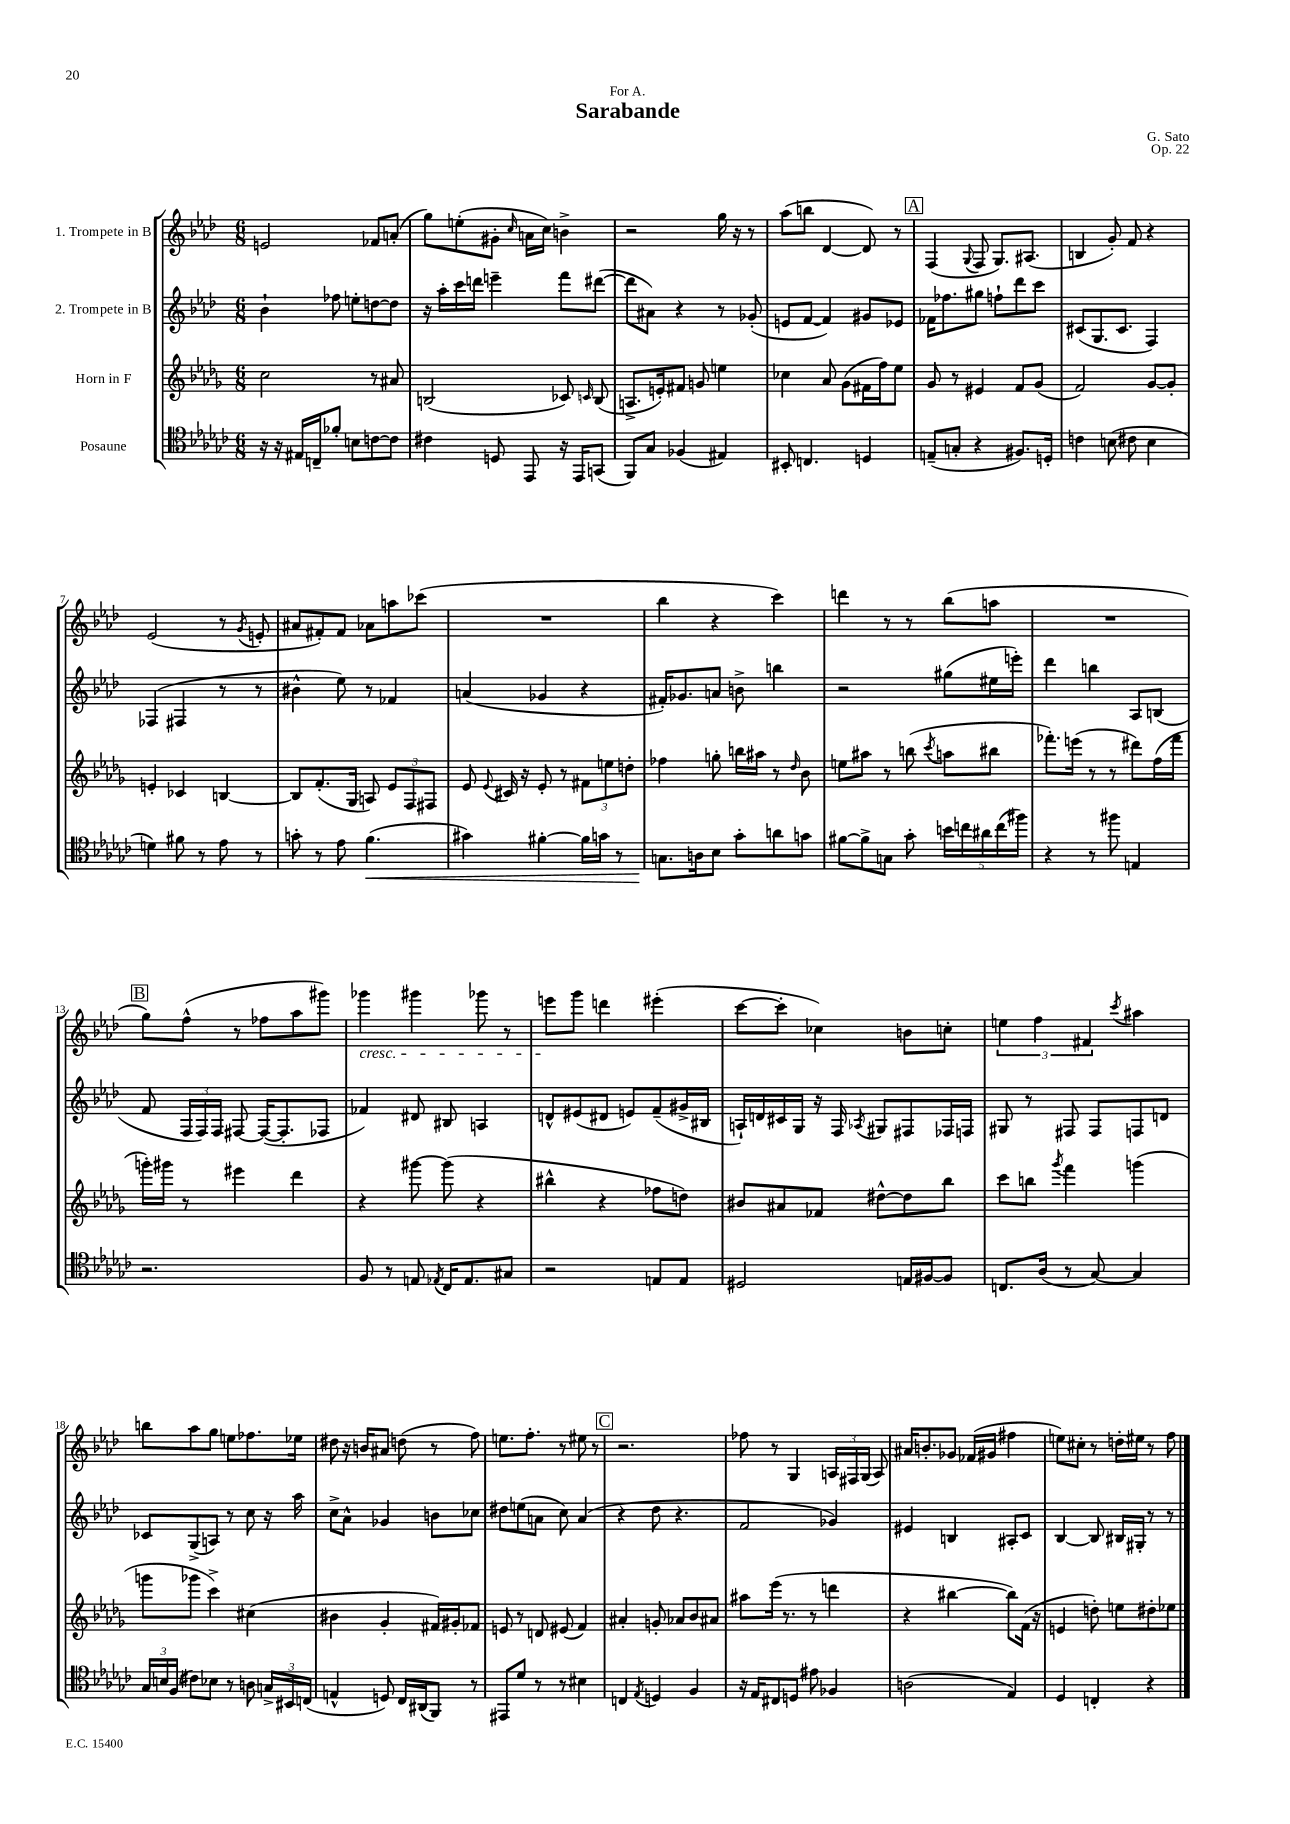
\header { title = "Sarabande" composer = "G. Sato" dedication = "For A." opus = "Op. 22" }
<<
\new StaffGroup <<
\new Staff = "s0" \with { instrumentName = "1. Trompete in B" } {
    \clef treble \key aes \major \numericTimeSignature \time 6/8
    \autoBeamOff e'2 fes'8[ a'8]-.( |
    g''8[) e''8-.( gis'8]-. \grace { c''16 } a'16[ c''16]) b'4-> |
    r2 g''16 r16 r8 |
    aes''8[( b''8] des'4~ des'8) r8 |
    \mark \markup { \box "A" } f4( \appoggiatura { g8 } f8 g8.[) ais8.]( |
    b4 g'8-.) f'8 r4 |
    ees'2( r8 \acciaccatura { g'8 } e'8-. |
    ais'8[ fis'8-.) fis'8] aes'8[ a''8 ces'''8]( |
    R2. |
    bes''4 r4 c'''4) |
    d'''4 r8 r8 bes''8[( a''8] |
    R2. |
    \mark \markup { \box "B" } g''8[) f''8]-^( r8 fes''8[ aes''8 gis'''8]) |
    ges'''4\cresc gis'''4 ges'''8 r8 |
    e'''8[\! g'''8] d'''4 eis'''4-.( |
    c'''8[~ c'''8]-. ces''4) b'8[ c''8]-. |
    \tuplet 3/2 { e''4 f''4 fis'4 } \acciaccatura { c'''8 } ais''4 |
    b''8[ aes''8 g''8] e''8[ fes''8. ees''16] |
    dis''8 r16 b'16[ ais'8] d''8( r8 f''8) |
    e''8.[ f''8.]-. r8 eis''8 r8 |
    \mark \markup { \box "C" } r2. |
    fes''8 r8 g4 \tuplet 3/2 { a16[ fis16 g16]( } a8) |
    ais'16[ b'8.-. ges'8] fes'16[( gis'16] fis''4 |
    e''8[) cis''8]-. r8 d''16[-. eis''16] r8 f''8 \bar "|." |
}
\new Staff = "s1" \with { instrumentName = "2. Trompete in B" } {
    \clef treble \key aes \major \numericTimeSignature \time 6/8
    \autoBeamOff bes'4-! fes''8 e''8[-. d''8~ d''8] |
    r16 aes''16[-. c'''16 d'''16] e'''4-- f'''8[ dis'''8]~( |
    dis'''8[ ais'8]) r4 r8 ges'8-.( |
    e'8[ f'8]~ f'4) gis'8[ ees'8] |
    \mark \markup { \box "A" } fes'16[ fes''8. gis''8] f''8[-! des'''8 c'''8] |
    cis'8[( g8. cis'8.] f4) |
    fes4( fis4 r8 r8 |
    bis'4-^ ees''8) r8 fes'4 |
    a'4( ges'4 r4 |
    fis'16[-.) ges'8. a'8] b'8-> b''4 |
    r2 gis''8[( eis''16 e'''16]-.) |
    des'''4 b''4 aes8[ b8]( |
    \mark \markup { \box "B" } f'8 \tuplet 3/2 { f16[ f16) f16] } fis8~ fis16[~( fis8.-. fes8] |
    fes'4) dis'8 bis8 a4 |
    d'8[-^ eis'8( dis'8] e'8[) f'8--( gis'16-> bis16] |
    a16[-!) d'16 cis'16 g16] r16 f16 \acciaccatura { aes8 } gis8[ fis8 fes16 f16] |
    gis8 r8 fis8 fis8[ f8 d'8] |
    ces'8[ g8->( a8]) r8 c''8 r16 aes''16 |
    c''8[-> aes'8]-^ ges'4 b'8[ ces''8] |
    dis''8[ e''8( a'8] c''8) a'4( |
    \mark \markup { \box "C" } r4 des''8 r4. |
    f'2 ges'4) |
    eis'4 b4 ais8[-. c'8] |
    bes4~ bes8 bis16[ gis16]-. r8 r8 \bar "|." |
}
\new Staff = "s2" \with { instrumentName = "Horn in F" } {
    \clef treble \key des \major \numericTimeSignature \time 6/8
    \autoBeamOff c''2 r8 ais'8 |
    b2( ces'8) \grace { c'16 } b8( |
    a8.[-> e'16-.) fis'8] g'8 e''4 |
    ces''4 aes'8 ges'8[( fis'16 f''16) ees''8] |
    \mark \markup { \box "A" } ges'8 r8 eis'4 f'8[ ges'8]( |
    f'2) ges'8[~ ges'8]-. |
    e'4-. ces'4 b4~ |
    b8[ f'8.-.( ges16] a8) \tuplet 3/2 { ees'8[ f8 fis8] } |
    ees'8 \appoggiatura { ees'8 } cis'16 r16 ees'8-. r8 \tuplet 3/2 { fis'8[ e''8 d''8]-. } |
    fes''4 g''8-. b''16[ ais''16] r8 \grace { des''16 } bes'8 |
    e''8[ ais''8] r8 b''8( \acciaccatura { c'''8 } a''8[ bis''8] |
    fes'''8.[-.) e'''16]( r8 r8 dis'''8[) f''16( fes'''16] |
    \mark \markup { \box "B" } g'''16[-.) gis'''16] r8 eis'''4 des'''4 |
    r4 gis'''8~ gis'''8( r4 |
    bis''4-^ r4 fes''8[ d''8]) |
    bis'8[ ais'8 fes'8] dis''8[~-^ dis''8 bes''8] |
    c'''8[ b''8] \acciaccatura { ges'''8 } f'''4 g'''4( |
    g'''8[ ges'''8] c'''4->) cis''4( |
    bis'4 ges'4-. fis'16[) gis'16-. fes'8] |
    e'8 r8 d'8 eis'8( f'4) |
    \mark \markup { \box "C" } ais'4-. g'8-. aes'8[ bes'8 ais'8] |
    ais''8[ ees'''16]( r8. r8 d'''4 |
    r4 bis''4~ bis''8[) f'16]( r16 |
    e'4 d''8-.) e''8[ dis''8-. ees''8] \bar "|." |
}
\new Staff = "s3" \with { instrumentName = "Posaune" } {
    \clef tenor \key ges \major \numericTimeSignature \time 6/8
    \autoBeamOff r16 r16 eis16[ c16-- fes'8]-. b8[ c'8~ c'8] |
    cis'4 d8 ees,8 r16 ees,16[ g,8]( |
    f,8[) ges8] fes4( eis4) |
    bis,8-. c4. d4 |
    \mark \markup { \box "A" } e8[--( g8]-. r4 fis8.[) d16]-. |
    c'4 b8( cis'8 b4 |
    d'4) fis'8 r8 ees'8 r8 |
    g'8-. r8 ees'8 f'4.\<( |
    gis'4) fis'4~-. fis'16[ g'16] r8 |
    g8.[\! a16 bes8] ges'8[-. a'8 g'8] |
    fis'8[~ fis'8-> g8] ges'8-. \tuplet 5/4 { b'16[ c''16 ais'16 c''16( fis''16]) } |
    r4 r8 fis''8 e4 |
    \mark \markup { \box "B" } r2. |
    f8 r8 e8 \acciaccatura { ees8 } ces16[ ees8. gis8] |
    r2 e8[ e8] |
    dis2 e16[ fis16~ fis8] |
    c8.[ aes16]( r8 ges8~) ges4 |
    \tuplet 3/2 { ges16[ b16 f16]( } cis'8[) bes8] r8 a8 \tuplet 3/2 { g16[-> bis,16 c16]( } |
    e4-^ d8) ces16[ ais,16( f,8]) r8 |
    eis,8[ des'8] r8 r8 bis4 |
    \mark \markup { \box "C" } c4 \acciaccatura { ees8 } d4 f4 |
    r16 ees16[ cis8 d8] eis'8 fes4 |
    a2( ees4) |
    des4 c4-. r4 \bar "|." |
}
>>
>>
